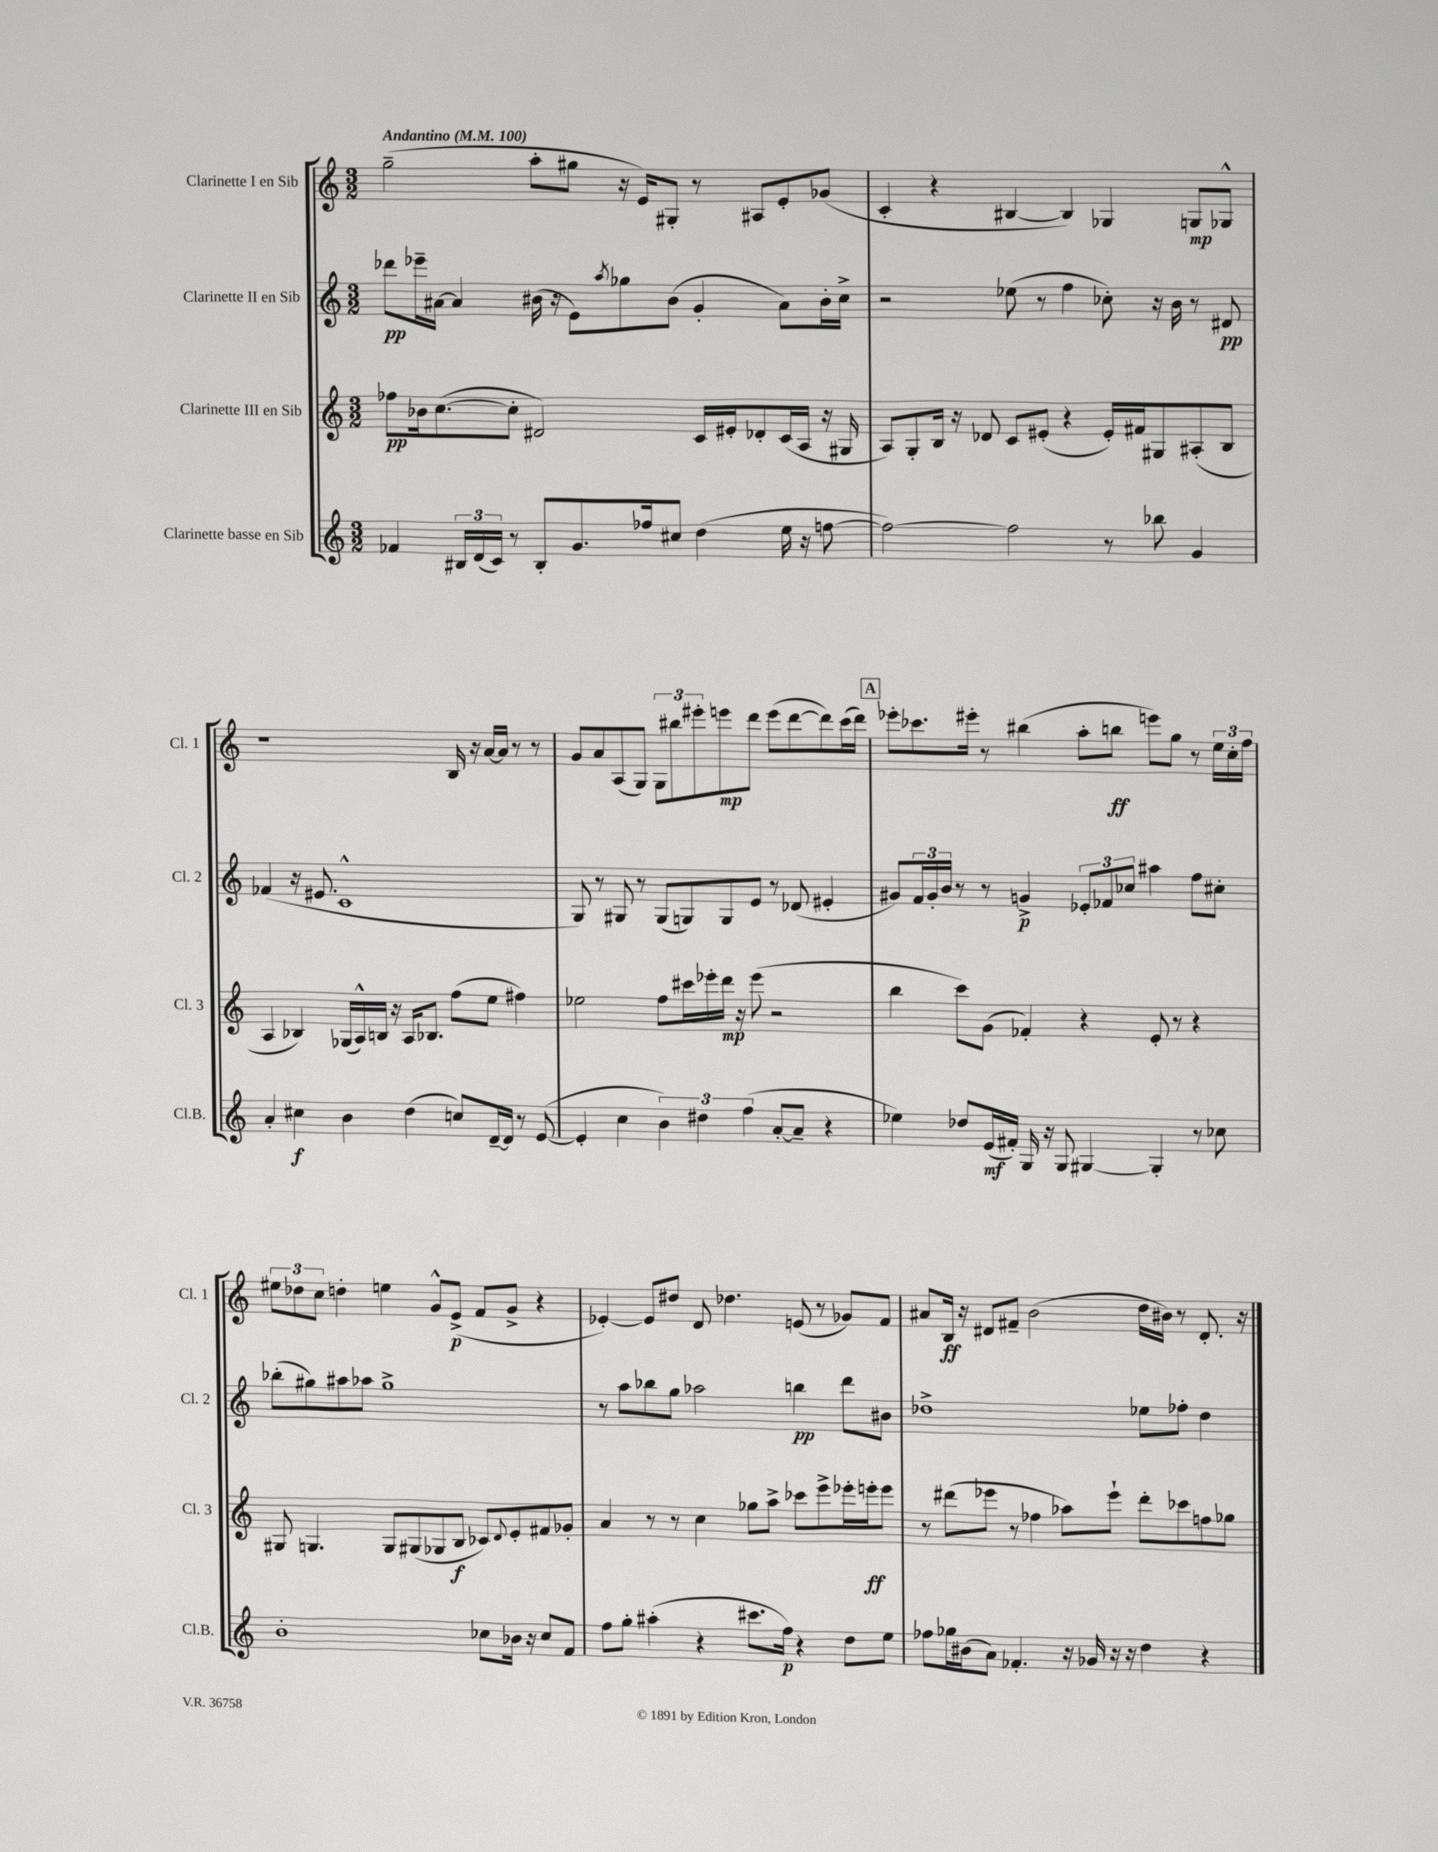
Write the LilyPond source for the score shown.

<<
\new StaffGroup <<
\new Staff = "s0" \with { instrumentName = "Clarinette I en Sib" shortInstrumentName = "Cl. 1" } {
    \clef treble \key c \major \numericTimeSignature \time 3/2 \tempo "Andantino" 4 = 100
    g''2--( a''8-. gis''8 r16 e'16) gis8-. r8 ais8 e'8-. ges'8( |
    c'4-. r4 bis4~ bis4) ges4 g8\mp ges8-^ |
    r1 b16 r16 a'16~ a'16 r8 r8 |
    g'8 a'8 a8( g8) \tuplet 3/2 { g8 bis''8 eis'''8-. } e'''8\mp d'''8 e'''8( d'''8~ d'''8) c'''16( d'''16) |
    \mark \markup { \box "A" } ees'''8-. ces'''8. eis'''16-. r8 bis''4( a''8-. b''8\ff e'''8) g''8 r8 \tuplet 3/2 { e''16 c''16-. f''16 } |
    \tuplet 3/2 { eis''8 des''8 c''8 } d''4-. e''4 g'8-^ e'8->\p( f'8 g'8-> r4 |
    ees'4~-.) ees'8 dis''8 d'8 des''4. e'8( r8 ges'8) f'8 |
    ais'8 b16\ff r16 dis'8 fis'8-- b'2( d''16 bis'16) r8 dis'8.-. r16 \bar "|." |
}
\new Staff = "s1" \with { instrumentName = "Clarinette II en Sib" shortInstrumentName = "Cl. 2" } {
    \clef treble \key c \major \numericTimeSignature \time 3/2
    des'''8\pp ees'''16-- ais'16~ ais'4 bis'16( r16 e'8) \acciaccatura { a''8 } ges''8 bis'8( g'4-. ais'8) bis'16-. c''16-> |
    r2 ees''8( r8 f''4 ces''8-.) r16 b'16 r8 dis'8\pp |
    fes'4( r16 eis'8. c'1-^ |
    g8) r8 gis8 r8 gis8( g8) g8 e'8 r8 des'8( eis'4-. |
    \mark \markup { \box "A" } gis'8) \tuplet 3/2 { f'16 gis'16-. b'16 } r8 r8 g'4->\p \tuplet 3/2 { ees'8-. fes'8 ces''8 } ais''4 f''8 cis''8-. |
    bes''8-.( gis''8) ais''8 aes''8 gis''1-> |
    r8 a''8 bes''8 g''8 aes''2 b''4\pp d'''8 bis'8 |
    des''1-> ees''8 fes''8-. des''4 \bar "|." |
}
\new Staff = "s2" \with { instrumentName = "Clarinette III en Sib" shortInstrumentName = "Cl. 3" } {
    \clef treble \key c \major \numericTimeSignature \time 3/2
    fes''8\pp bes'16 c''8.~( c''8-. dis'2) c'16 eis'16-. des'8-. c'16( a16 r16 gis16 |
    a8) g8-. b16 r16 des'8 c'8 eis'8-.( r4 eis'16-.) fis'16 gis8 ais8-.( b8 |
    a4 bes4) ges16( a16-^) b16 r16 a16 bes8. f''8( e''8 fis''4) |
    ees''2 f''8 cis'''16 ees'''16-. d'''16\mp r16 ees'''8( r2 |
    \mark \markup { \box "A" } b''4 c'''8) g'8( fes'4-.) r4 e'8-. r8 r4 |
    gis8 g4. g8 gis8( ges8 b8\f ces'8) \appoggiatura { d'8 } e'8-. fis'8 ges'8-. |
    a'4 r8 r8 c''4 ges''8 a''8-> ces'''8 e'''8-> ees'''16-. e'''16-.\ff e'''8 |
    r8 dis'''8( ees'''8 r8 fes''4 aes''8) ees'''8-! dis'''8-. ces'''8 f''8 ges''8 \bar "|." |
}
\new Staff = "s3" \with { instrumentName = "Clarinette basse en Sib" shortInstrumentName = "Cl.B." } {
    \clef treble \key c \major \numericTimeSignature \time 3/2
    fes'4 \tuplet 3/2 { bis16 d'16( c'16) } r8 bis8-. g'8. fes''16 cis''8 d''4( e''16 r16 f''8~ |
    f''2~) f''2 r8 bes''8 g'4 |
    a'4-. cis''4\f b'4 d''4( c''8) d'16~-- d'16 r8 e'8~( |
    e'4-. c''4 \tuplet 3/2 { b'4) dis''4 f''4( } a'8~-. a'8-- r4 |
    \mark \markup { \box "A" } ees''4) des''8 e'16\mf( fis'16-.) g16 r16 g8 gis4~ gis4-. r8 ces''8 |
    b'1-. ces''8 bes'16 r16 ces''8 f'8 |
    f''8 g''8-. ais''4-.( r4 cis'''8. f''16\p) r4 d''8 e''8 |
    fes''8 ges''16 bis'16( a'8) fes'4.-. r16 ges'16 r16 r16 d''4 r4 \bar "|." |
}
>>
>>
\layout { \context { \Score \remove "Bar_number_engraver" } }
